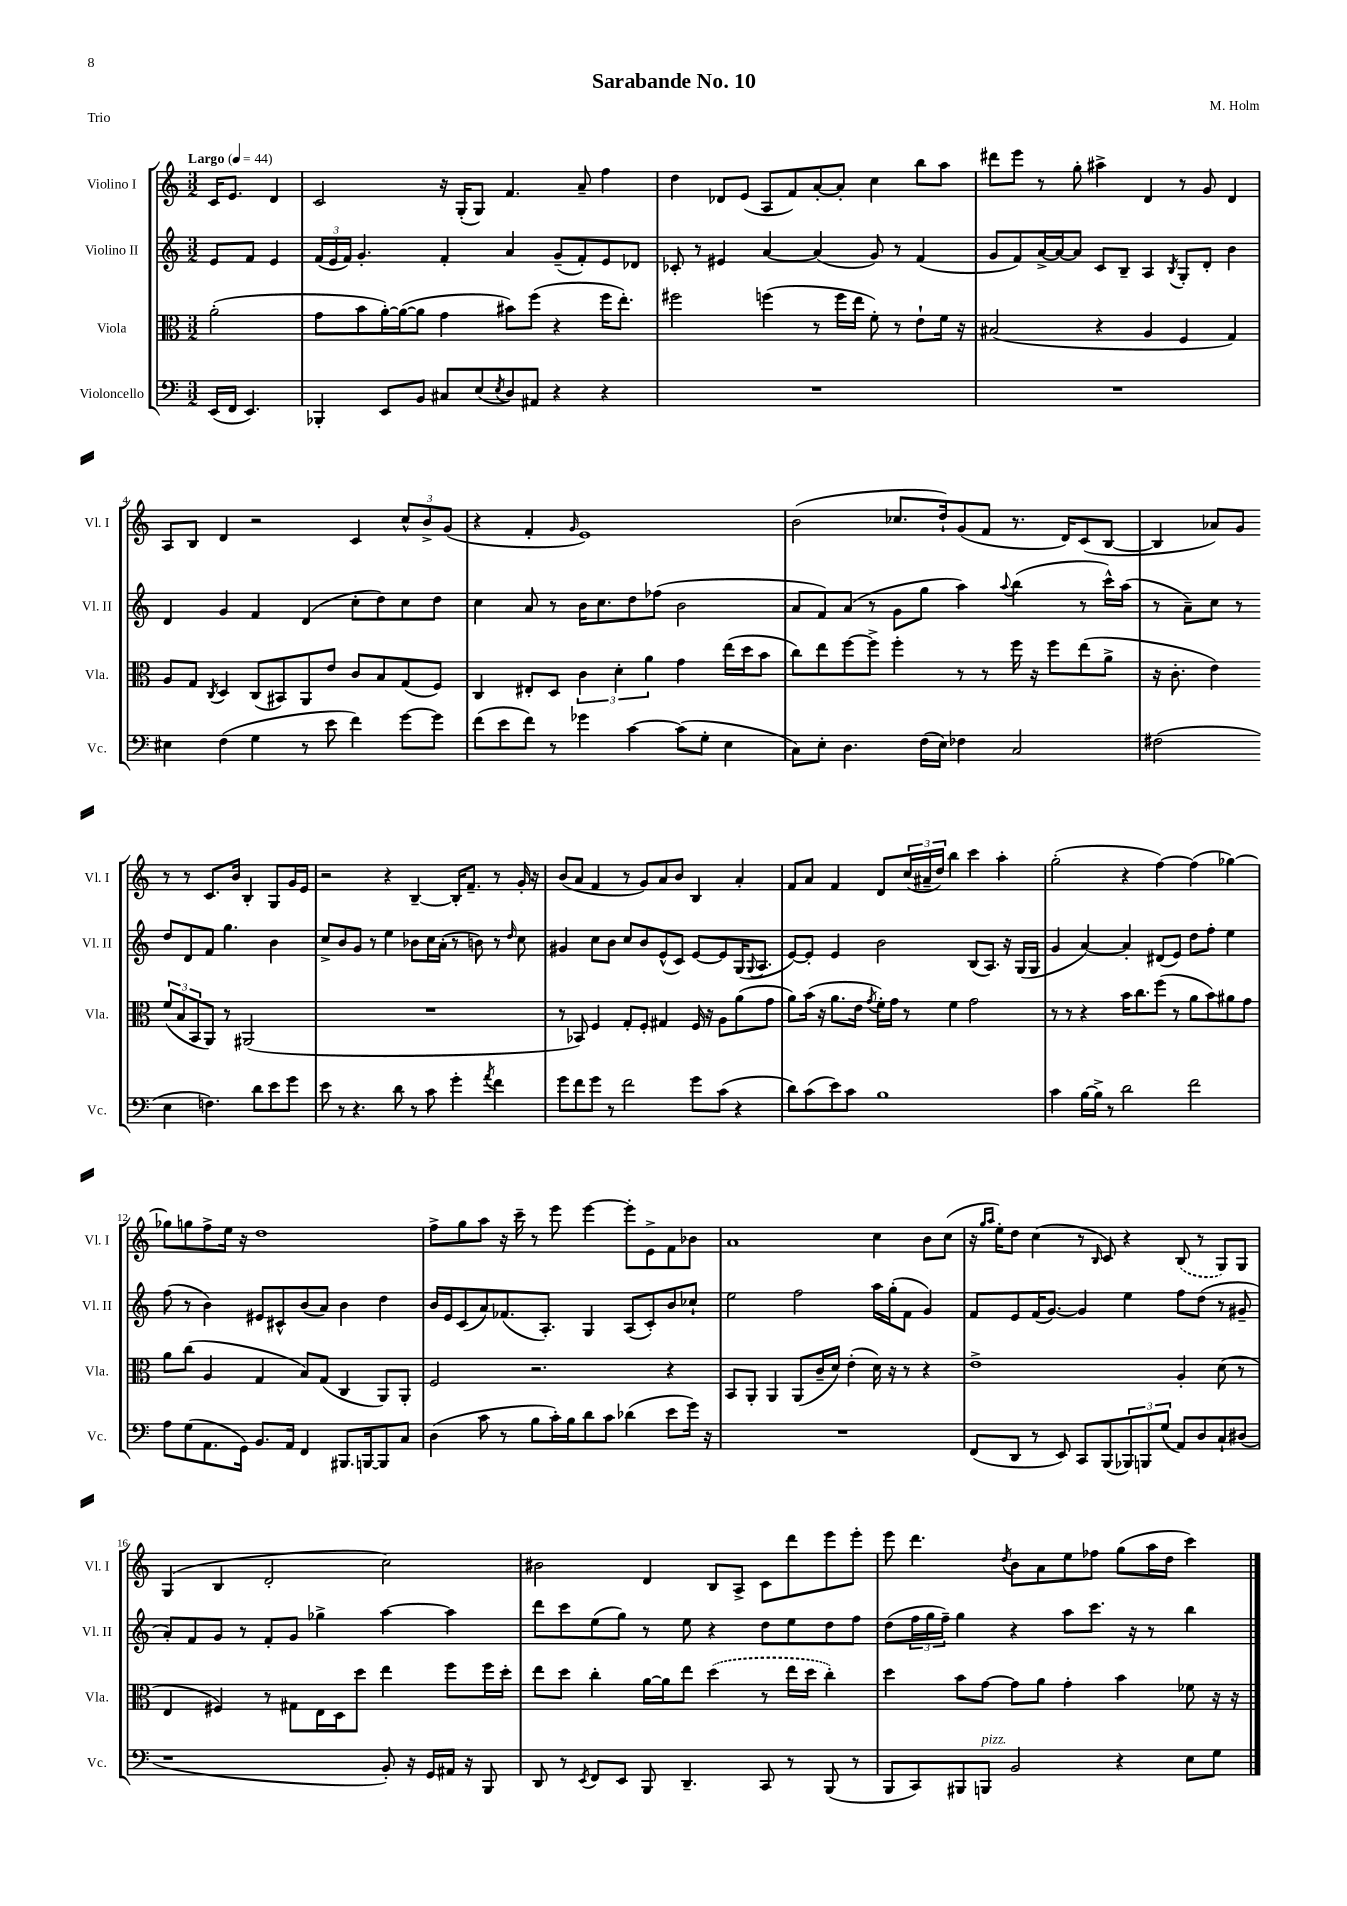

**kern	**kern	**kern	**kern
*staff4	*staff3	*staff2	*staff1
*clefF4	*clefC3	*clefG2	*clefG2
*k[]	*k[]	*k[]	*k[]
*M3/2	*M3/2	*M3/2	*M3/2
*MM44	*MM44	*MM44	*MM44
(16EE/LL	(2a'\	8e/L	16c/LK
16FF/JJ	.	.	8.e/J
4.EE/)	.	8f/J	.
.	.	4e/	4d/
=	=	=	=
4BBB-'/	8g\L	(24f/LL	2c/
.	.	24e/	.
.	.	24f/JJ)	.
.	8b\	4.g'/	.
8EE/L	[16a'\L)	.	.
.	(16a\_J	.	.
8BB/J	8a\]J	.	.
8C#/L	4g\	4f'/	16r
.	.	.	(16G'/LK
(8E/	.	.	8G/J)
8qE/	.	.	.
8D/)	8b#\L)	4a/	4.f/
8AA#/J	(8ff\J	.	.
4r	4r	(8g~/L	.
.	.	8f'/)	8a~/
4r	16ff\LK	8e/	4ff\
.	8.ee'\J)	.	.
.	.	8d-/J	.
=	=	=	=
1.r	2ff#\	8c-'/	4dd\
.	.	8r	.
.	.	4e#/	8d-/L
.	.	.	(8e/J
.	(4ff\	[4a/	8A/L
.	.	.	8f/)
.	8r	(4a/]	[8a'/
.	16ff\LL	.	8a'/]J
.	16ee\JJ	.	.
.	8f'\)	8g/)	4cc\
.	8r	8r	.
.	8e`\L	(4f/	8bb\L
.	16f\Jk	.	8aa\J
.	16r	.	.
=	=	=	=
1.r	(2B#/	8g/L	8ddd#\L
.	.	8f/)	8eee\J
.	.	[16a^/L	8r
.	.	16a/_J	.
.	.	8a/]J	8gg'\
.	4r	8c/L	4aa#^\
.	.	8B~/J	.
.	4A/	4A/	4d/
.	.	8qB/	.
.	4F/	8G'/L	8r
.	.	8d'/J	8g/
.	4G/)	4b\	4d/
=	=	=	=
4E#\	8A/L	4d/	8A/L
.	8G/J	.	8B/J
.	8qC/	.	.
(4F\	4D/	4g/	4d/
4G\	(8C/L	4f/	2r
.	8BB#/)	.	.
8r	8AA/	(4d/	.
8e\	8e/J	.	.
4f\)	8c/L	8cc'\L	4c/
.	8B/	8dd\)	.
[8g\L	(8G/	8cc\	12cc^^/L
.	.	.	12b^/
8g\]J	8F/J)	8dd\J	.
.	.	.	(12g/J
=	=	=	=
(8f\L	4C/	4cc\	4r
8e\	.	.	.
8f\J)	8E#'/L	8a/	4f'/
8r	8D/J	8r	.
.	.	.	16qqg/
4g-\	6c\	16b\LK	1e)
.	.	8.cc\	.
.	6d'\	.	.
[4c\	.	8dd\	.
.	6a\	.	.
.	.	(8ff-\J	.
(8c\]L	4g\	2b\	.
8G'\J	.	.	.
4E\	(16ee\LL	.	.
.	16dd\J	.	.
.	8b\J	.	.
=	=	=	=
8C\L)	8cc\L)	8a/L	(2b\
8E'\J	8ee\	8f/)	.
4.D\	[8ff\	(8a/J	.
.	8ff^\]J	8r	.
.	4ff'\	8g\L	8.cc-/L
(16F\LL	.	8gg\J	.
16E\JJ)	.	.	16dd`/k)
4F-\	8r	4aa\)	(8g/
.	8r	.	8f/J
.	.	8qqaa/	.
2C/	16ff\	(4bb\	8.r
.	16r	.	.
.	8ff\L	.	.
.	.	.	16d/LK)
.	(8ee\	8r	(8c/
.	8a^\J	16ccc^^\LL)	[8B/J
.	.	(16aa\JJ	.
=	=	=	=
(2F#\	16r	8r	4B/]
.	8.c'\	.	.
.	.	8a~\L)	.
.	4e\)	8cc\J	8a-/L)
.	.	8r	8g/J
4E\	(12f/L	8dd/L	8r
.	12B/	.	.
.	.	8d/	8r
.	12BB/	.	.
4.F\)	8AA/J)	8f/J	8.c/L
.	8r	4.gg\	.
.	.	.	16b/Jk
.	(2AA#/	.	4B'/
8d\L	.	.	.
8e\	.	4b\	8G/L
8g\J	.	.	16g/L
.	.	.	16e/JJ
=	=	=	=
8e\	1.r	8cc^/L	2r
8r	.	8b/	.
4.r	.	8g/J	.
.	.	8r	.
.	.	4ee\	4r
8d\	.	.	.
8r	.	8b-\L	[4B~/
8c\	.	16cc\L	.
.	.	(16a'\JJ	.
4g'\	.	8r	16B'/]LK
.	.	.	8.f~/J
.	.	8b\)	.
8qa/	.	.	.
4f\	.	8r	8r
.	.	16qqdd/	.
.	.	8cc\	16g'/
.	.	.	16r
=	=	=	=
8g\L	8r	4g#/	(8b/L
8f\	8BB-/)	.	8a/J
8g\J	4F/	8cc\L	4f/
8r	.	8b\J	.
2f\	8G'/L	8cc/L	8r
.	8F'/J	8b/	8g/L)
.	4G#/	(8e^^/	8a/
.	.	8c/J)	8b/J
8g\L	16F/	[8e/L	4B/
.	16r	.	.
(8c\J	8A\L	8e/]	.
4r	(8a\	(16G/K	4a'/
.	.	8qqG/	.
.	.	8.A/J	.
.	8g\J	.	.
=	=	=	=
8d\L)	8a\L)	[8e/L)	8f/L
(8c\	(16b\Jk	8e'/]J	8a/J
.	16r	.	.
8e\)	8.a\L	4e/	4f/
8c\J	.	.	.
.	16e\Jk	.	.
.	8qg/	.	.
1B	16f'\LL)	2b\	8d/L
.	16g\JJ	.	.
.	8r	.	(24cc/L
.	.	.	24a#~/
.	.	.	24dd/JJ)
.	4f\	.	4bb\
.	2g\	(8B/L	4ccc\
.	.	8.A/J)	.
.	.	.	4aa'\
.	.	16r	.
.	.	(16G/LL	.
.	.	16G/JJ	.
=	=	=	=
4c\	8r	4g/	(2gg'\
.	8r	.	.
[16B\LL	4r	[4a/)	.
16B^\]JJ	.	.	.
8r	.	.	.
2d\	16b\LK	4a'/]	4r
.	8.cc\	.	.
.	(8ff\J	(8d#/L	[4ff\)
.	8r	8e/J)	.
2f\	8a\L	8dd\L	(4ff\]
.	8b\)	8ff'\J	.
.	8a#\	4ee\	[4gg-\)
.	8g\J	.	.
=	=	=	=
8A\L	8a\L	(8ff\	8gg-\]L
(8G\	(8cc\J	8r	8gg\
8.AA\	4A/	4b\)	8ff^\
.	.	.	16ee\Jk
16GG\Jk)	.	.	16r
8.BB/L	4G/	8e#/L	1dd
.	.	8c#^^/	.
16AA/Jk	.	.	.
4FF/	8B/L)	(8b/	.
.	(8G/J	8a/J)	.
8.BBB#/L	4C/	4b\	.
[16BBB/k	.	.	.
8BBB/]	8AA/L)	4dd\	.
8C/J	8AA'/J	.	.
=	=	=	=
(4D\	2F/	16b/LL	8ff^\L
.	.	16e/J	.
.	.	(8c/	8gg\
8c\	.	8a/)	8aa\J
8r	.	(8.f-/	16r
.	.	.	16ccc~\
8B\L	2.r	.	8r
.	.	8.A'/J)	.
16c'\L)	.	.	8eee\
16B\J	.	.	.
8d\	.	4G/	[4eee\
8c\J	.	.	.
(4d-\	.	(8A/L	8eee'\]L
.	.	8c'/)	8e^\
8e\L	4r	8b/	8f\
16g\Jk)	.	8cc-`/J	8b-\J
16r	.	.	.
=	=	=	=
1.r	8BB/L	2ee\	1a
.	8AA'/J	.	.
.	4AA/	.	.
.	(8AA/L	2ff\	.
.	16c~/L	.	.
.	16d/JJ)	.	.
.	(4e'\	.	.
.	16d\)	16aa\LL	4cc\
.	16r	(16gg'\J	.
.	8r	8f\J	.
.	4r	4g/)	8b\L
.	.	.	(8cc\J
=	=	=	=
(8FF/L	1e^	8f/L	16r
.	.	.	16qqgg/LL
.	.	.	16qqaa/JJ
.	.	.	16ee'\LK)
8DD/J	.	8e/	8dd\J
8r	.	(16f/K	(4cc\
.	.	[8.g/J)	.
8EE/)	.	.	.
8CC/L	.	4g/]	8r
.	.	.	16qqB/
(8BBB/	.	.	8c/)
12BBB-/)	.	4ee\	4r
12BBB/	.	.	.
(12G/J	.	.	.
8AA/L)	4A'/	8ff\L	(8B/
8D/	.	(8dd\J	8r
8C`/	(8d\	8r	8G/L)
(8D#/J	8r	8g#~/	8G/J
=	=	=	=
1r	4E/	8a'/L)	(4G/
.	.	8f/	.
.	4F#/)	8g/J	4B/
.	.	8r	.
.	8r	8f'/L	2d'/
.	8G#\L	8g/J	.
.	16E\L	4gg-^\	.
.	16D\J	.	.
.	8dd\J	.	.
8BB'/)	4ee\	[4aa\	2cc\)
16r	.	.	.
16GG/LL	.	.	.
16AA#/JJ	8ff\L	4aa\]	.
16r	.	.	.
8BBB/	16ff\L	.	.
.	16dd'\JJ	.	.
=	=	=	=
8DD/	8ee\L	8ddd\L	2b#\
8r	8dd\J	8ccc\	.
8qEE/	.	.	.
8FF/L	4cc'\	(8ee\	.
8EE/J	.	8gg\J)	.
8BBB/	[16a\LL	8r	4d/
.	16a\]J	.	.
4.DD~/	8ee\J	8ee\	.
.	(4dd\	4r	8B/L
.	.	.	8A^/J
8CC/	8r	8dd\L	8c\L
8r	16ee\LL	8ee\	8ddd\
.	16dd\JJ	.	.
(8BBB/	4cc'\)	8dd\	8eee\
8r	.	8ff\J	8eee'\J
=	=	=	=
8BBB/L	4dd\	(8dd\L	8eee\
8CC/)	.	24ff\L	4.ddd\
.	.	24gg\	.
.	.	24ff~\JJ)	.
8BBB#/	8b\L	4gg\	.
8BBB/J	[8g\J	.	.
.	.	.	8qdd/
2BB/	8g\]L	4r	8b\L
.	8a\J	.	8a\
.	4g'\	8aa\L	8ee\
.	.	8.ccc\J	8ff-\J
4r	4b\	.	(8gg\L
.	.	16r	.
.	.	8r	16aa\L
.	.	.	16dd\JJ
8E\L	8f-\	4bb\	4ccc\)
8G\J	16r	.	.
.	16r	.	.
==	==	==	==
*-	*-	*-	*-
